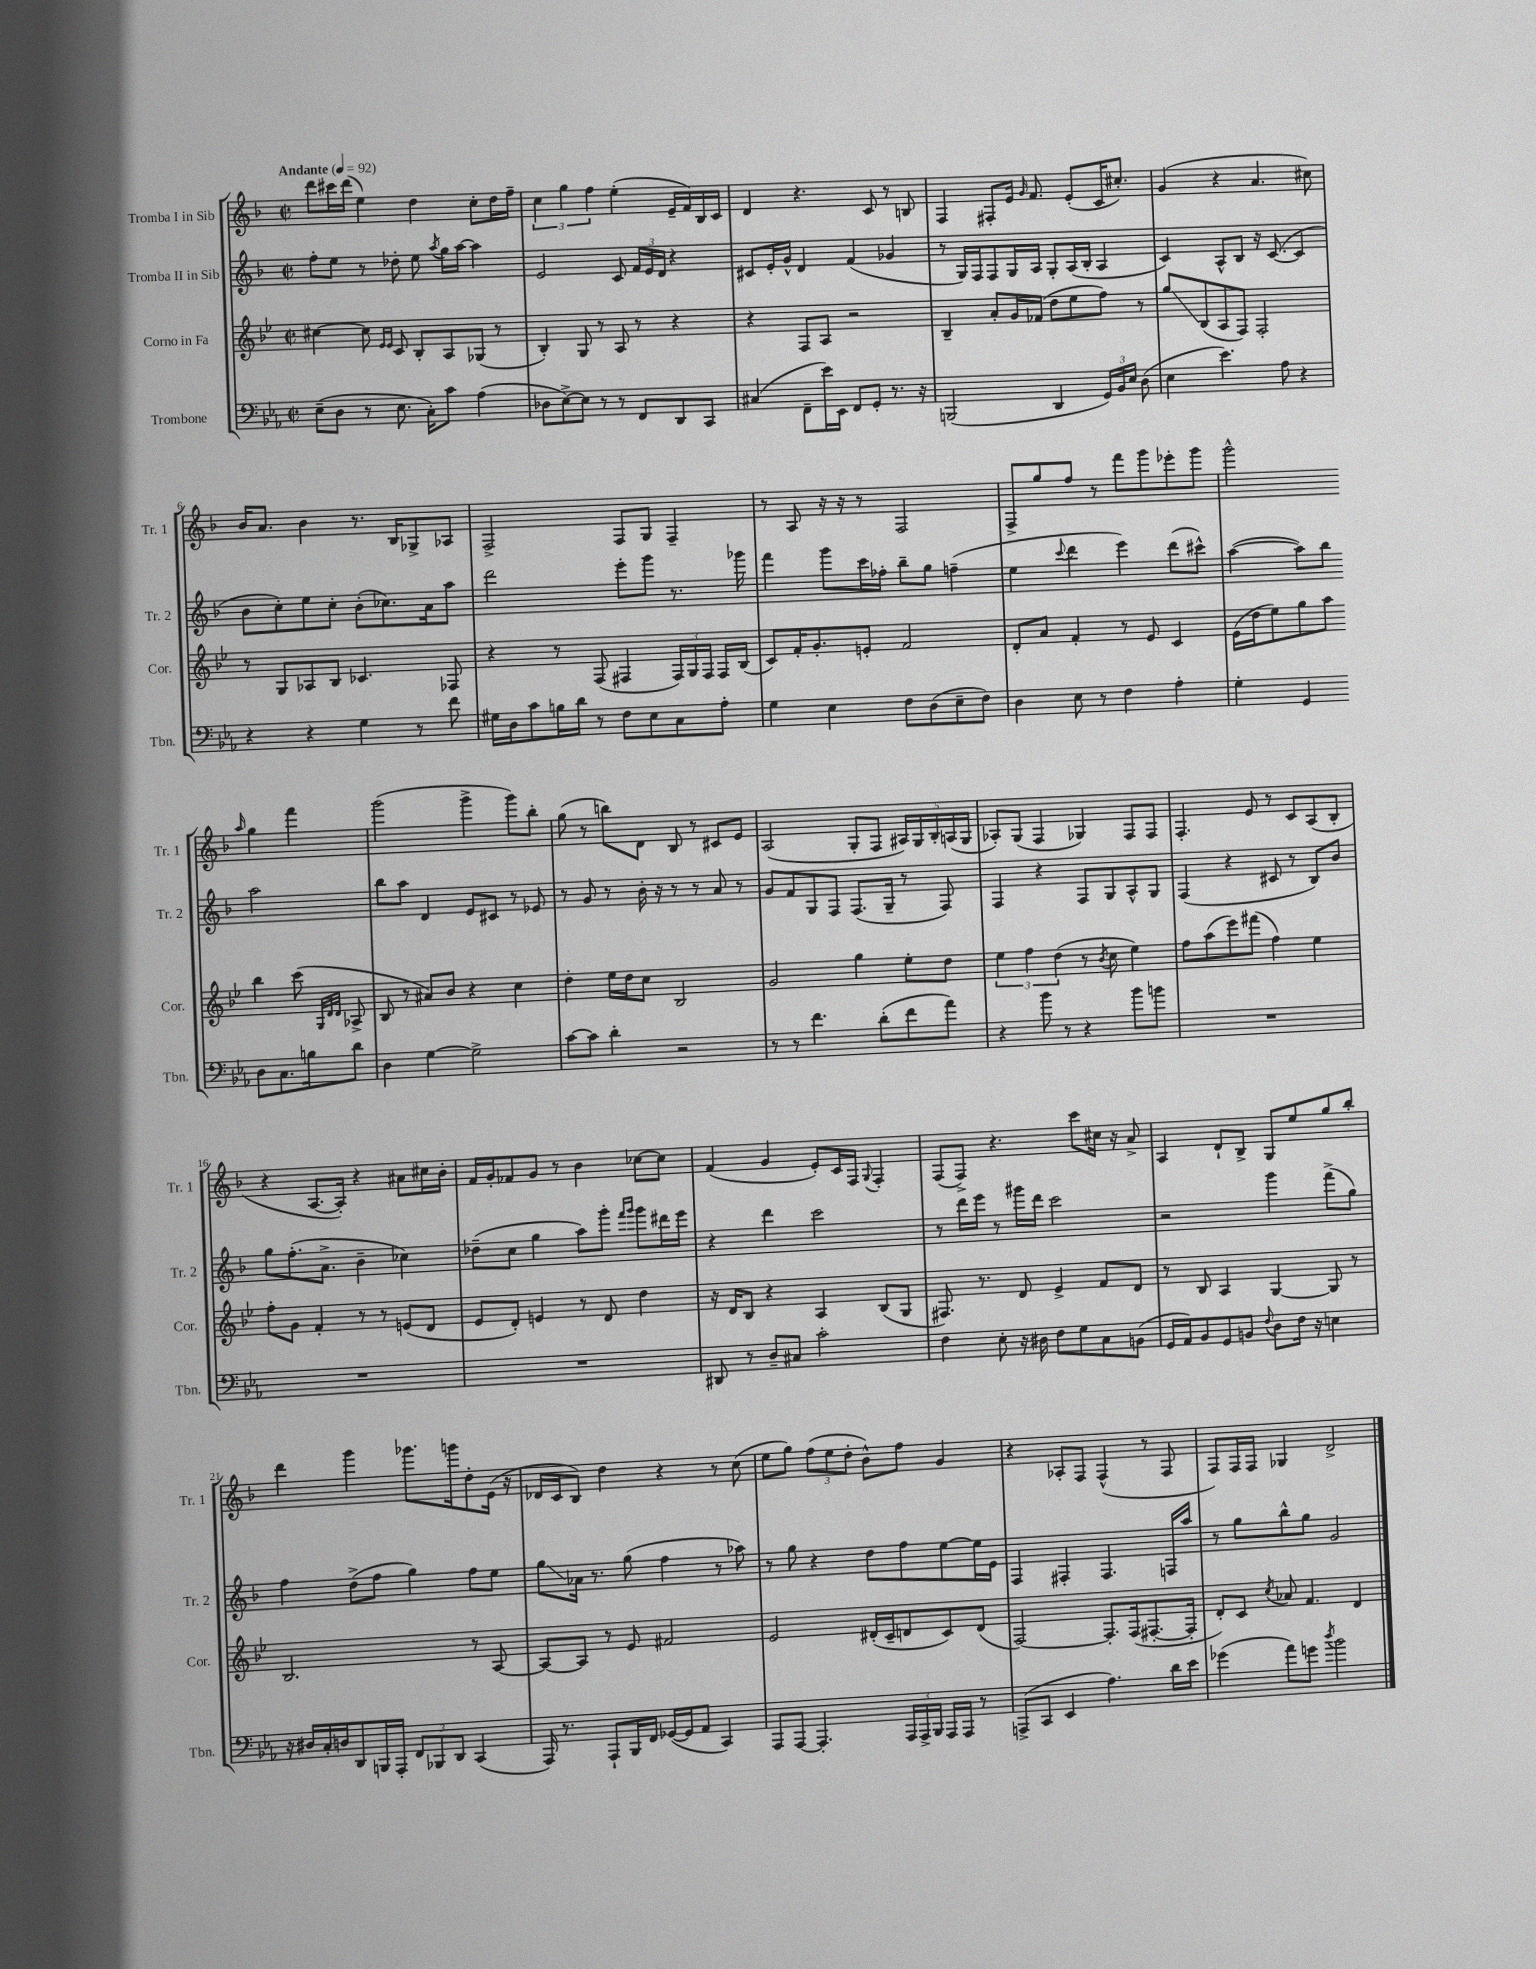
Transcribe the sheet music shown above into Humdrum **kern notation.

**kern	**kern	**kern	**kern
*staff4	*staff3	*staff2	*staff1
*clefF4	*clefG2	*clefG2	*clefG2
*k[b-e-a-]	*k[b-e-]	*k[b-]	*k[b-]
*M2/2	*M2/2	*M2/2	*M2/2
*met(c|)	*met(c|)	*met(c|)	*met(c|)
*MM92	*MM92	*MM92	*MM92
(8E-~\L	[4cc#\	8ff'\L	8ddd\L
8D\J	.	8ee\J	16ccc#\L
.	.	.	(16ddd\JJ
8r	8cc#\]	8r	4ee\)
.	16qqe-/LL	.	.
.	16qqe-/JJ	.	.
8.E-\	8c/	8dd-'\	.
.	8B-'/L	8ee\	4dd\
16C'\LK)	.	.	.
.	.	8qaa/	.
8c\J	8A/	16gg\LL	.
.	.	[16aa\JJ	.
(4A-\	(8G-/J	4aa\]	8cc'\L
.	8r	.	16dd\L
.	.	.	16ff~\JJ
=	=	=	=
8D-\L	4B-'/)	2e/	6cc\
[8E-^\)	.	.	.
.	.	.	6gg\
8E-\]J	8G/	.	.
.	.	.	6ff\
8r	8r	.	.
8r	8A/	8c/	(4ee'\
8FF/L	8r	24f/LL	.
.	.	24e/	.
.	.	24d/JJ	.
8DD/	4r	4r	16e~/LL
.	.	.	16f/)
8CC/J	.	.	16B-/
.	.	.	16c/JJ
=	=	=	=
(4C#/	4r	8c#/L	4d/
.	.	16e'/L	.
.	.	16g^^/JJ	.
8FF~\L	8F/L	4d/	4.r
16e-\L)	8A/J	.	.
16EE-\JJ	.	.	.
8FF/L	2r	(4f/	.
8GG'/J	.	.	8c/
8.r	.	4g-/	8r
.	.	.	8B/
16r	.	.	.
=	=	=	=
(2BBB/	4B-~/	8r	4F/
.	.	16G/LL)	.
.	.	16F/J	.
.	8a'/L	8F/	8F#'/L
.	16g/L	16G/L	16e/Jk
.	.	.	16qqg/
.	(16f-/JJ	16A/JJ	8.f/
4DD/	8dd\L	8G'/L	.
.	8ee-\	(16A/L	(8e'/L
.	.	16B-'/JJ	.
24GG/LL)	8ff\J)	4A/	16c/K
24BB-/	.	.	.
.	.	.	8.cc#'/J)
24E-/JJ	.	.	.
(8D\	8r	.	.
=	=	=	=
4E-\	8gg/L	4c/)	(4g/
.	(8B-/	.	.
4.e-\)	8A/	8A^^/L	4r
.	8F/J)	8B-/J	.
.	2F'/	16r	4.a/
.	.	([8.c/	.
8A-\	.	.	.
4r	.	4c/]	.
.	.	.	8cc#\)
=	=	=	=
4r	8r	8b-\L	16b-/LK
.	.	.	8.a/J
.	8G/L	8cc'\)	.
4r	8A-/	8ee\	4b-\
.	8B-/J	8cc'\J	.
4G\	4.c-/	(8b-'\L	8.r
.	.	8.cc-\)	.
.	.	.	16B-/LK
8r	.	.	8G-^/
.	.	16a\k	.
8f\	8F-/	8aa\J	8A-/J
=	=	=	=
16G#\LL	4r	2ddd\	2F^/
16D\J	.	.	.
8c\	.	.	.
16B\L	8r	.	.
16d\JJ	.	.	.
8r	(8F/	.	.
8F\L	4F#/	8eee'\L	8F/L
8E-\	.	8ggg\J	8G/J
8C\	24F#/LL)	8.r	4F~/
.	24G/	.	.
.	24F#/JJ	.	.
8A-'\J	16F#/LL	.	.
.	(16B-/JJ	16ggg-\	.
=	=	=	=
4G\	8c/L)	4fff\	8r
.	16f'/K	.	8A/
.	8.g'/	.	.
4E-\	.	8ggg\L	16r
.	.	.	16r
.	8e'/J	16ccc\L	8r
.	.	16ff-'\JJ	.
8F\L	2f/	8bb-~\L	2F/
(8D\	.	8gg\J	.
8E-~\	.	(4ff~\	.
8F\J)	.	.	.
=	=	=	=
4D\	8d'/L	4ee\	8F^/L
.	8a/J	.	8gg/
.	.	8qqccc/	.
8E-\	4f'/	4ddd\	8ff/J
8r	.	.	8r
4F\	8r	4eee\)	8fff\L
.	8e-/	.	8ggg\
4A-'\	4c/	(8ddd\L	8eee-'\
.	.	8ccc#^^\J)	8ggg\J
=	=	=	=
4G'\	(16e-\LL	([4aa\	2ggg^^\
.	16dd\J	.	.
.	8ee-\)	.	.
4GG/	8gg\	8aa\]L)	.
.	8aa\J	8bb-\J	.
.	.	.	16qqaa/
8D\L	4bb-\	2aa\	4gg\
8.C\	.	.	.
.	(8ccc\	.	4fff\
16B\k	.	.	.
.	32qqG/LLL	.	.
.	32qqd/	.	.
.	32qqd/JJJ	.	.
8d\J	8A-^/	.	.
=	=	=	=
4D\	8B-/	8bb-\L	(2ggg\
.	8r	8aa\J	.
[4G\	8a#/L)	4d/	.
.	8b-/J	.	.
2G^\]	4r	8e/L	4ggg^\
.	.	8c#/J	.
.	4cc\	8r	8ggg\L)
.	.	8e-/	8bb-'\J
=	=	=	=
[8c\L	4dd'\	8r	(8gg\
8c\]J	.	8g/	8r
4d'\	16ee-\LL	8r	8bb\L)
.	16dd\J	.	.
.	8cc\J	16b-'\	8d\J
.	.	16r	.
2r	2B-/	8r	8B-/
.	.	8r	8r
.	.	8a/	8c#/L
.	.	8r	8e/J
=	=	=	=
8r	2g/	8g/L	(2A/
8r	.	8f/	.
4.f\	.	8G/	.
.	.	8F/J	.
.	4gg\	(8.F/L	8G'/L
(8d'\L	.	.	8F/J
.	.	16G~/Jk	.
8f\	8ee-'\L	8r	20A#/LL)
.	.	.	20G/
.	.	.	20B-'/
8a-\J)	8dd\J	8F/)	.
.	.	.	(20A/
.	.	.	20G/JJ
=	=	=	=
4r	6ee-\	4F/	8A-'/L)
.	.	.	(8G/J
.	6ff\	.	.
8b-\	.	4r	4F/
.	(6dd\	.	.
8r	.	.	.
4r	8r	8F/L	4G-/)
.	8qb-/	.	.
.	8cc\	8G/	.
8b-\L	4ee-\)	8A^^/	8F/L
8b\J	.	8G/J	8F/J
=	=	=	=
1r	8ff\L	(4F/	4.F'/
.	(8aa\	.	.
.	8eee-\)	4r	.
.	(8fff#\J	.	8e/
.	4ff\)	8c#/	8r
.	.	8r	8c/L
.	4ee-\	8B-/L)	(8A/
.	.	8b-/J	8B-'/J
=	=	=	=
1r	8ff'\L	8gg\L	4r
.	8g\J	(8.ff'\	.
.	4f'/	.	[8.A/L
.	.	8.a^\J	.
.	.	.	16A'/]Jk)
.	8r	4b-~\	4r
.	8r	.	.
.	(8e/L	4cc-\)	8a#\L
.	8d/J	.	16cc#\L
.	.	.	16b-'\JJ
=	=	=	=
1r	8e-/L	(8dd-~\L	16f/LL
.	.	.	16g'/J
.	8d'/J)	8cc\J	8f-/
.	4e/	4gg\	8g/J
.	.	.	8r
.	8r	8aa\L)	4b-\
.	8d/	8ggg'\J	.
.	.	16qqfff/LL	.
.	.	16qqggg/JJ	.
.	4dd\	8ggg\L	[8cc-\L
.	.	16ddd#\L	8cc-\]J
.	.	16eee\JJ	.
=	=	=	=
8DD#/	16r	4r	(4f/
.	16d/LK	.	.
8r	8B-/J	.	.
8D~/L	4r	4ddd\	4g/
8C#/J	.	.	.
2c'\	4A/	2ccc\	8e'/L)
.	.	.	16c/L
.	.	.	16F/JJ
.	.	.	8qqG/
.	(8B-/L	.	4F'/
.	8G/J	.	.
=	=	=	=
4F\	8.F#/)	8r	(8F/L
.	.	16ddd\LL	8F^/J)
.	8.r	16eee\JJ	.
8E-'\	.	8r	4.r
16r	8d/	16ggg#\LL	.
16D#\	.	16ddd\JJ	.
8F\L	4e-^/	2ccc\	.
8G\	.	.	8ccc\L
8C\	8f/L	.	16cc#\Jk
.	.	.	16r
(8BB\J	8d/J	.	8a^/
=	=	=	=
16GG/LL	8r	2r	4A/
16AA-/J)	.	.	.
8BB-/	8B-/	.	.
8GG/	4A/	.	8d`/L
8BB/J	.	.	8B-^/J
8qqF/	.	.	.
8D\L	[4G/	4ggg\	8G/L
16F\Jk	.	.	8ee/
16r	.	.	.
4E\	8G/]	(8fff^\L	8gg/
.	8r	8gg\J)	8bb-'/J
=	=	=	=
16r	2.B-/	4ff\	4ddd\
16D#/LL	.	.	.
16C'/	.	.	.
16D/J	.	.	.
8DD/	.	(8dd^\L	4ggg\
16BBB/L	.	8ff\J	.
16AAA-'/JJ	.	.	.
12FF/L	.	4gg\)	8.ggg-\L
12BBB-/	.	.	.
12DD/J	.	.	.
.	.	.	16ggg\k
(4CC/	8r	8ff\L	8dd'\
.	[8A/	8ee\J	(16e\Jk
.	.	.	16r
=	=	=	=
16AAA-/)	8A/_L	8gg\L	16d-/LL
8.r	.	.	16c/J
.	8A/]J	16a-\Jk	8B-/J)
.	.	8.r	.
8AAA-`/L	8r	.	4dd\
16BBB-/L	8e-/	(8gg\	.
16FF/JJ	.	.	.
([16GG-/LL	2f#/	4ff\	4r
16GG-/]J	.	.	.
8AA-/J	.	.	.
4CC/)	.	8r	8r
.	.	8aa-\)	(8cc\
=	=	=	=
8AAA-/L	2e-/	8r	8ee\L
[8AAA-/J	.	8gg\	8gg\J)
4.AAA-'/]	.	4r	(12ff\L
.	.	.	12ee\
.	.	.	12dd'\J
.	(16d#'/LL	8dd\L	8b-^^\L)
.	16c~/J	.	.
24AAA-/LL	8d/	8ff\	8ff\J
24AAA-^/	.	.	.
24BBB-/JJ	.	.	.
16AAA-/LL	8c/)	[8ee\	4g/
16AAA-/JJ	.	.	.
8r	(8d/J	16ee\]L	.
.	.	16e\JJ	.
=	=	=	=
(8AAA^/L	[2F/)	4F/	4r
8CC/J	.	.	.
4EE-/	.	4F#'/	8A-'/L
.	.	.	8F/J
4.A-\)	8.F'/]L	4.F#/	(4F^^/
.	(16F/k	.	.
.	[8.F#'/	.	8r
16d\LL	.	16F/LL	8F/
16e-\JJ	16F#'/]Jk	16aa/JJ	.
=	=	=	=
(4g-\	8d'/L)	8r	8F/L)
.	8c/J	8gg\L	16F/L
.	.	.	16F/JJ
.	8qcc/	.	.
8a-\L)	8a-/	8bb-^^\	4G-/
8g\J	4.f/	8gg\J	.
8qdd/	.	.	.
2b-\	.	2g/	2d^/
.	4d/	.	.
==	==	==	==
*-	*-	*-	*-
